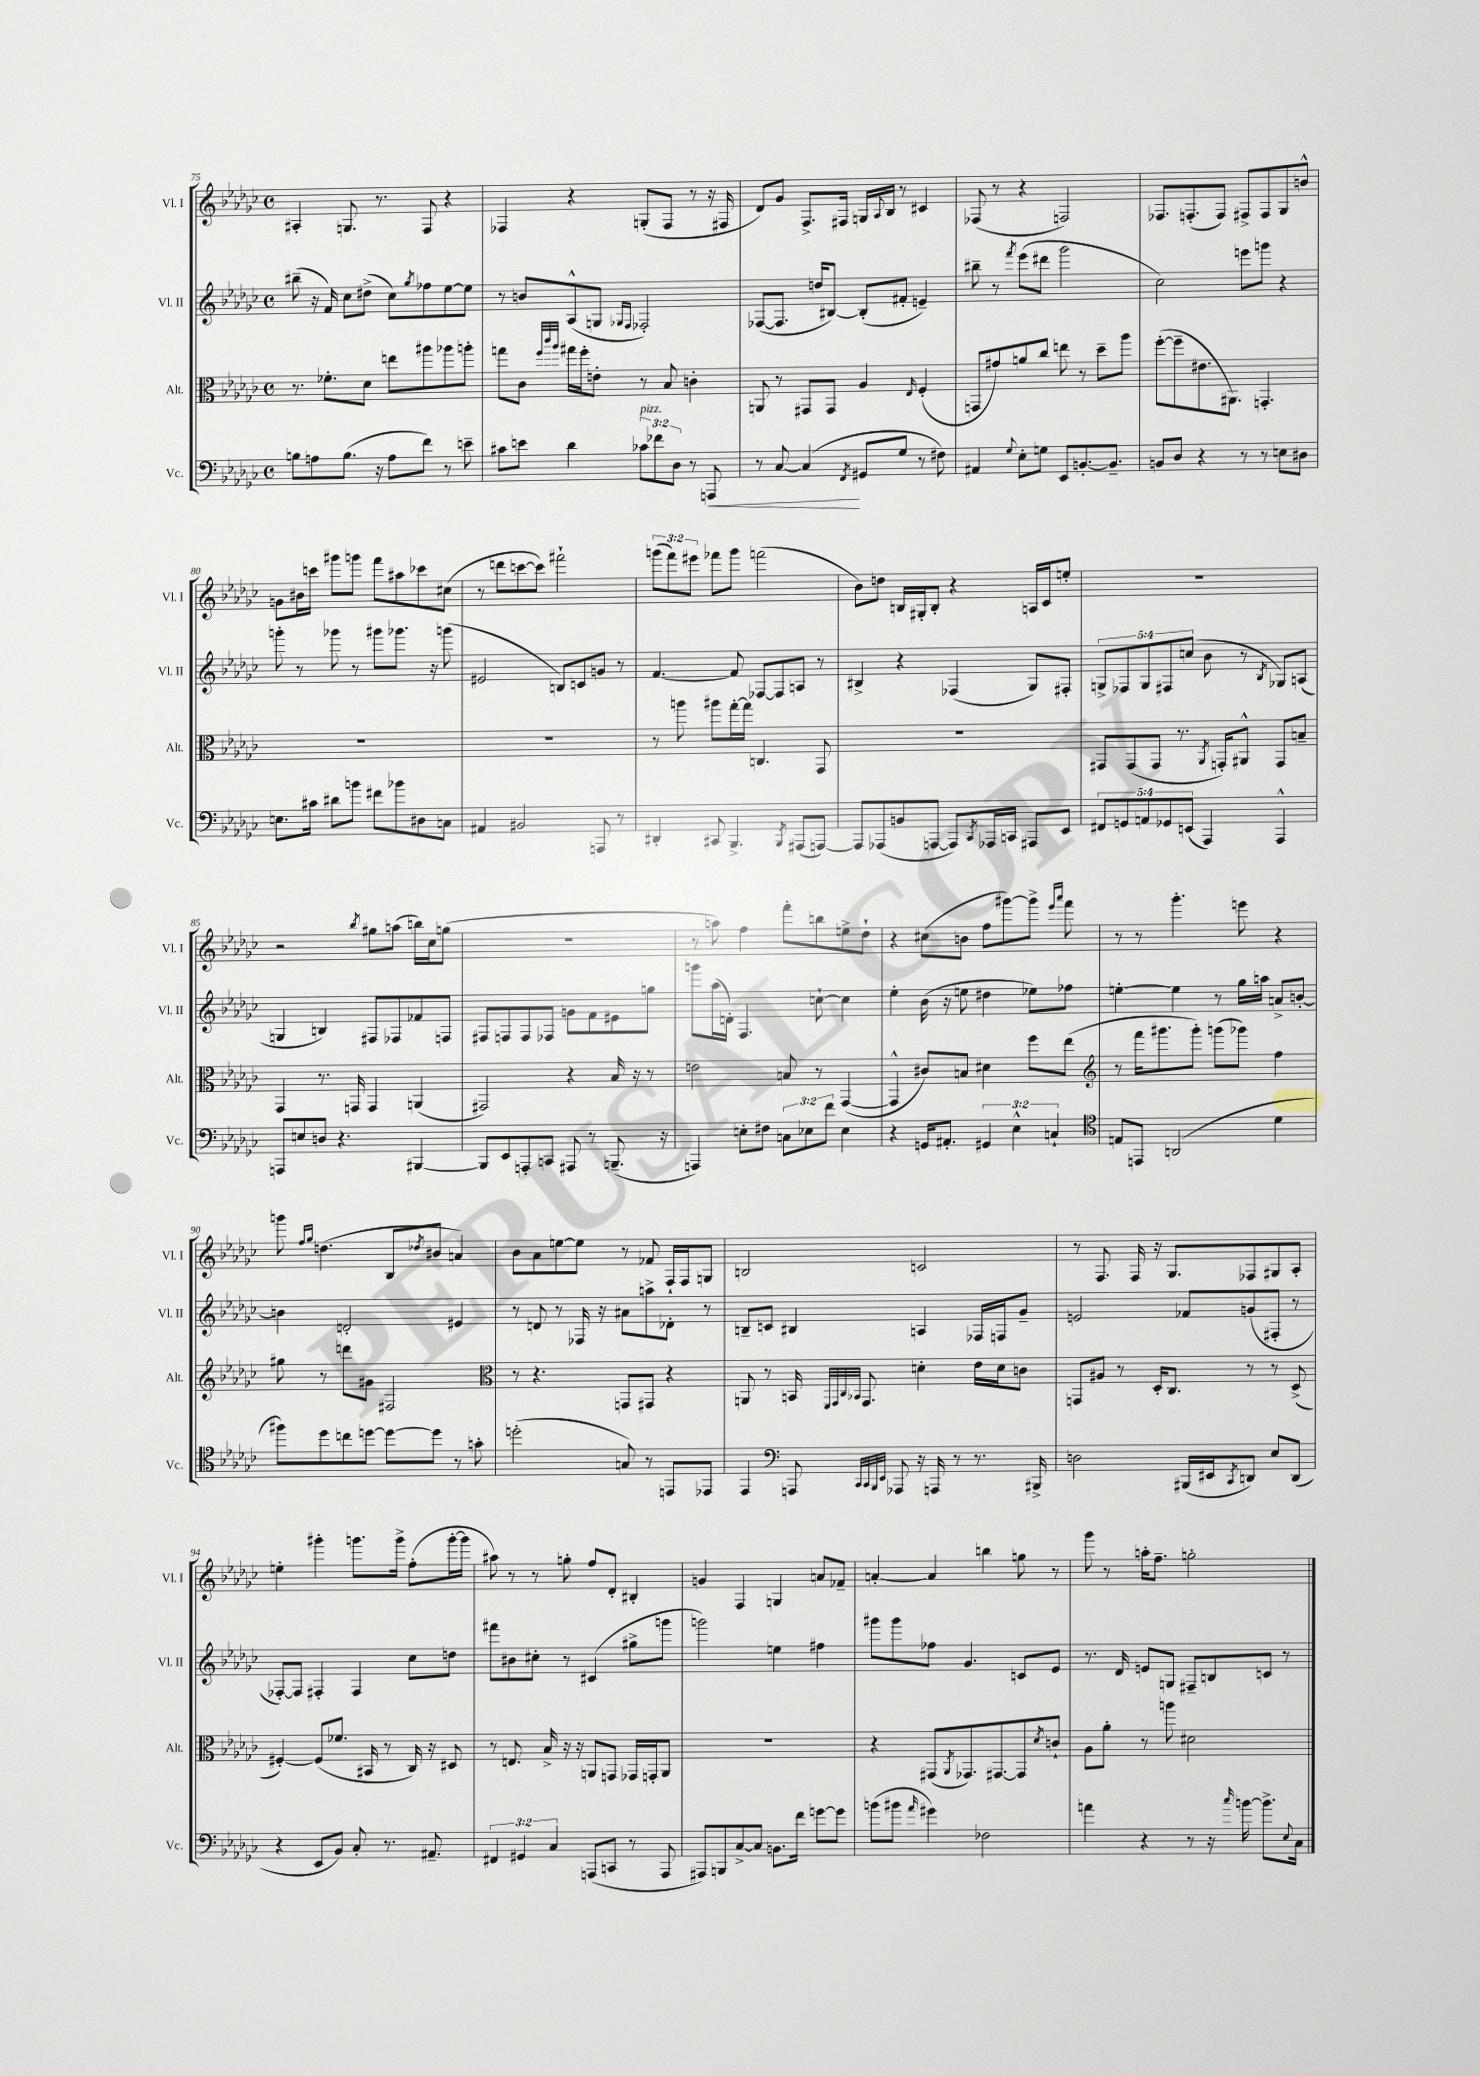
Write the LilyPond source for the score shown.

<<
\new StaffGroup <<
\new Staff = "s0" \with { instrumentName = "Vl. I" shortInstrumentName = "Vl. I" } {
    \clef treble \key ges \major \defaultTimeSignature \time 4/4 \override Staff.TupletNumber.text = #tuplet-number::calc-fraction-text
    ais4-. g8. r8. f8 r4 |
    fes4 r4 g8-.( fes8 r8 r16 fis16 |
    des'8) ges'8 f8.-> fis16 g16 \appoggiatura { aes8 } bes16 r8 cis'4 |
    fes8( r8 r4 f2) |
    fes8. f8.-.( f8) fis8-> fis8 ges8 b'8-^ |
    g'8 bis'16 c'''16 gis'''8 g'''8 f'''8 ais''8 ces'''8 cis''8( |
    r8 d'''8 c'''8~ c'''8) fis'''2-! |
    \tuplet 3/2 { g'''8( f'''8) eis'''8 } fes'''8 g'''8 f'''2( |
    bes'8) d''8 b16 gis16-. b8-. r4 a16 ces'16 e''8-. |
    R1 |
    r2 \acciaccatura { bes''8 } gis''8 a''8( b''16) ces''16 g''8( |
    R1 |
    r8 a''8) f''4 f'''8-. b''8 e''8-> des''8-! |
    r4 cis''8( b'8 f''8 gis'''8~) gis'''8-> \grace { ees'''16 aes'''16 } f'''8 |
    r8 r8 ges'''4.-. e'''8 r4 |
    g'''8 \grace { f''16 ges''16 } d''4.( bes8 \acciaccatura { des''8 } bis'8 a'4) |
    bes'8 aes'8 e''8~ e''8 r8 fes'8 f16-! f16 g8 |
    b2 c'2 |
    r8 f8. f16 r16 ges8. fes8 gis8 aes8-. |
    e''4-. gis'''4-. g'''8. g'''16-> f''8-.( g'''16~-. g'''16 |
    ais''8) r8 r8 g''8-. f''8 des'8-. bis4-. |
    g'4 f4 g4 a'8 fes'8-- |
    a'4~-. a'4 b''4 g''8 r8 |
    ges'''8 r8 a''16-. f''8.-- g''2-. \bar "|." |
}
\new Staff = "s1" \with { instrumentName = "Vl. II" shortInstrumentName = "Vl. II" } {
    \clef treble \key ges \major \defaultTimeSignature \time 4/4 \override Staff.TupletNumber.text = #tuplet-number::calc-fraction-text
    bis''8--( r16 f'16) ces''8 dis''8->( ces''8) \acciaccatura { ges''8 } fes''8 ees''8~ ees''8 |
    r8 b'8 aes8-^( g8 \grace { ges16 f16 } fes2-.) |
    fes8~( fes8. d''16 bis8~) bis8-.( fis'8-. e'4--) |
    bis''8-- r8 \acciaccatura { f'''8 } ees'''8( dis'''8 ges'''2 |
    ces''2) e'''8 g'''8 r4 |
    g'''8-. r8 ges'''8 r8 gis'''8 ges'''8. r16 g'''8( |
    eis'2 b8) c'8 g'8 r8 |
    f'4.~ f'8 fes8~ fes8 a8 r8 |
    bis4-> r4 fes4( ges8) fis8-. |
    \tuplet 5/4 { g8-> fes8 g8 fis8 c''8( } bes'8 r8 \acciaccatura { bes8 } ges8) a8( |
    g4 b4) fis8 fes8 fes'8 f8 |
    fis8 f8 f8 fes8 g'8 f'8 eis'8 g''8 |
    g'''8 aes''16( d'16-.) f4. c''8~-! c''4 |
    ees''4-. bes'16( r16 e''8 dis''4 ees''8) fes''8 |
    e''4~-. e''4 r8 ges''16 a''16 a'8-> b'8~-. |
    b'4 d'2-. eis'4 |
    r8 d'8 r8 fes16 r16 ais'8 a''8-> des'8-. r8 |
    b8-- c'8 bis4 a4 fes16 f16 ges'8-- |
    e'2 fes'8 g'8( fis8-. r8 |
    fes8~-.) fes8 fis4-. fis4 ces''8 d''8 |
    fis'''8 bis'8 cis''8-. r8 cis'4( gis''8-> g'''8 |
    g'''2) e''4 fis''4 |
    gis'''8 gis'''8 fes''8 ges'4. c'8 ees'8 |
    r8. des'16 e'8 g8 fis8-- b8 c'8 r8 \bar "|." |
}
\new Staff = "s2" \with { instrumentName = "Alt." shortInstrumentName = "Alt." } {
    \clef alto \key ges \major \defaultTimeSignature \time 4/4
    r8. fes'8.-. des'8 e''8 ais''8 aes''8 a''8-. |
    g''8 ces'8 \grace { f''32 ces'''32 aes''32 } gis''16 f''16-. e'8-. r8 bes8 c'4-. |
    a,8 r8 gis,8 gis,8 aes4 \grace { ees16 } f4-.( |
    g,8 gis'8) a'8 ces''8 e''8 r8 des''8-- aes''8 |
    f''8~-.( f''8-- eis'8. ais,8.) g,4.-. |
    R1 |
    R1 |
    r8 a''8 ais''8 ges''16~-. ges''16 c4. ges,8 |
    R1 |
    gis,8 gis,8( gis,8 r8. \acciaccatura { aes,8 } g,16-.) ais,8-^ g,8 b8-- |
    ges,4 r8. g,16 g,4 a,4( |
    gis,2) r4 bes16 r16 r8 |
    e'2 b8 r8 ges,4~( |
    ges,4-^ cis'8) b8 dis'4 f''8 ees''8( |
    \clef treble r8 f'''16 gis'''8. gis'''8-.) g'''8( ges'''8) f''4 |
    gis''8 r8 d'''8 gis'8 fis2 |
    \clef alto r8 r4. g,8 gis,8 r4 |
    a,8 r8 b,16 \grace { f,32 ges,32 ces32 bes,32 } ges,8. d'4-. ees'16 d'16 c'8 |
    g,8 ais8 r8 des16-. ces8. r8 r8 des8->( |
    fis4~-.) fis8( fes'8. bis,16 r8 ces16) r16 dis8 |
    r8 e8. bes16-> r16 r16 a,8 g,8 ges,16 g,16-. a,8 |
    R1 |
    r4 gis,8( \acciaccatura { aes,8 } ges,8.) gis,8.~ gis,8 \acciaccatura { des'8 } c'8-! |
    aes8 aes'8-. r8 a''8 dis'2 \bar "|." |
}
\new Staff = "s3" \with { instrumentName = "Vc." shortInstrumentName = "Vc." } {
    \clef bass \key ges \major \defaultTimeSignature \time 4/4 \override Staff.TupletNumber.text = #tuplet-number::calc-fraction-text
    b8 a8 b8.( r16 a8 f'8) r8 e'8-- |
    cis'8 e'8 des'4 \tuplet 3/2 { ces'8^\markup { \italic "pizz." } fes'8 des8 } r8 a,,8\< |
    r8 ces8~ ces4\!( \acciaccatura { f,8 } gis,8 ges8 r8 fis8) |
    ais,4 \appoggiatura { ges8 } ees8-. g8 ees,8 b,8.~-. b,8.-- |
    b,8 des8 r4 r8 r8 e8 dis8 |
    e8. cis'16 dis'8 b'8 fis'8 bes'8 dis8 c8 |
    ais,4 bis,2 a,,8 r8 |
    dis,4-. cis,8 bes,,4.-> \acciaccatura { bes,,8 } ais,,8( a,,8~) |
    a,,8 aes,,8( b,8 a,,8~ a,,8) \acciaccatura { ces,8 } aes,,16 c,16 ais,,8 ees,8 |
    \tuplet 5/4 { fis,8 g,8 a,8 ges,8 e,8( } aes,,4) aes,,4-^ |
    a,,8 e8 d8 r4. bis,,4~ |
    bis,,8 ees,8 a,,8-. c,8 ais,,8 r8 b,,8.--( r16 |
    a,,4) e8-. fis8 \tuplet 3/2 { c8 ees8 f'8 } ees4 |
    r4 g,16 ais,8.-. \tuplet 3/2 { gis,4 ees4-^ c4-! } |
    \clef tenor e8 e,8 a,2( des'4 |
    fis''8) des''8 c''8 d''8~ d''8~ d''8 r8 g'8-. |
    d''2-.( g8) r8 e,8 ees,8 |
    ees,4 \clef bass a,,8 \grace { ces,32 ces,32 bes,,32 ees,32 } aes,,8 r16 a,,16 r8 r8. bis,,16-> |
    d2 bis,,16( eis,16 \acciaccatura { ces,8 } d,8) ees8 d,8( |
    r4 ees,8 bes,8) ces8-. r8. ais,8.-- |
    \tuplet 3/2 { fis,4 gis,4 ces4 } a,,8( c,8 r8 a,,8 |
    ais,,8) b,,8 ces8~-> ces8 b,8. f'16 g'8~ g'8 |
    b'8( bis'8 \grace { aes'16 } gis'4) fes2 |
    a'4 r4 r8 r16 \grace { ces''16 } b'16~ b'8.-> \appoggiatura { ees8 } ces16 \bar "|." |
}
>>
>>
\layout { \context { \Score currentBarNumber = #75 } }
